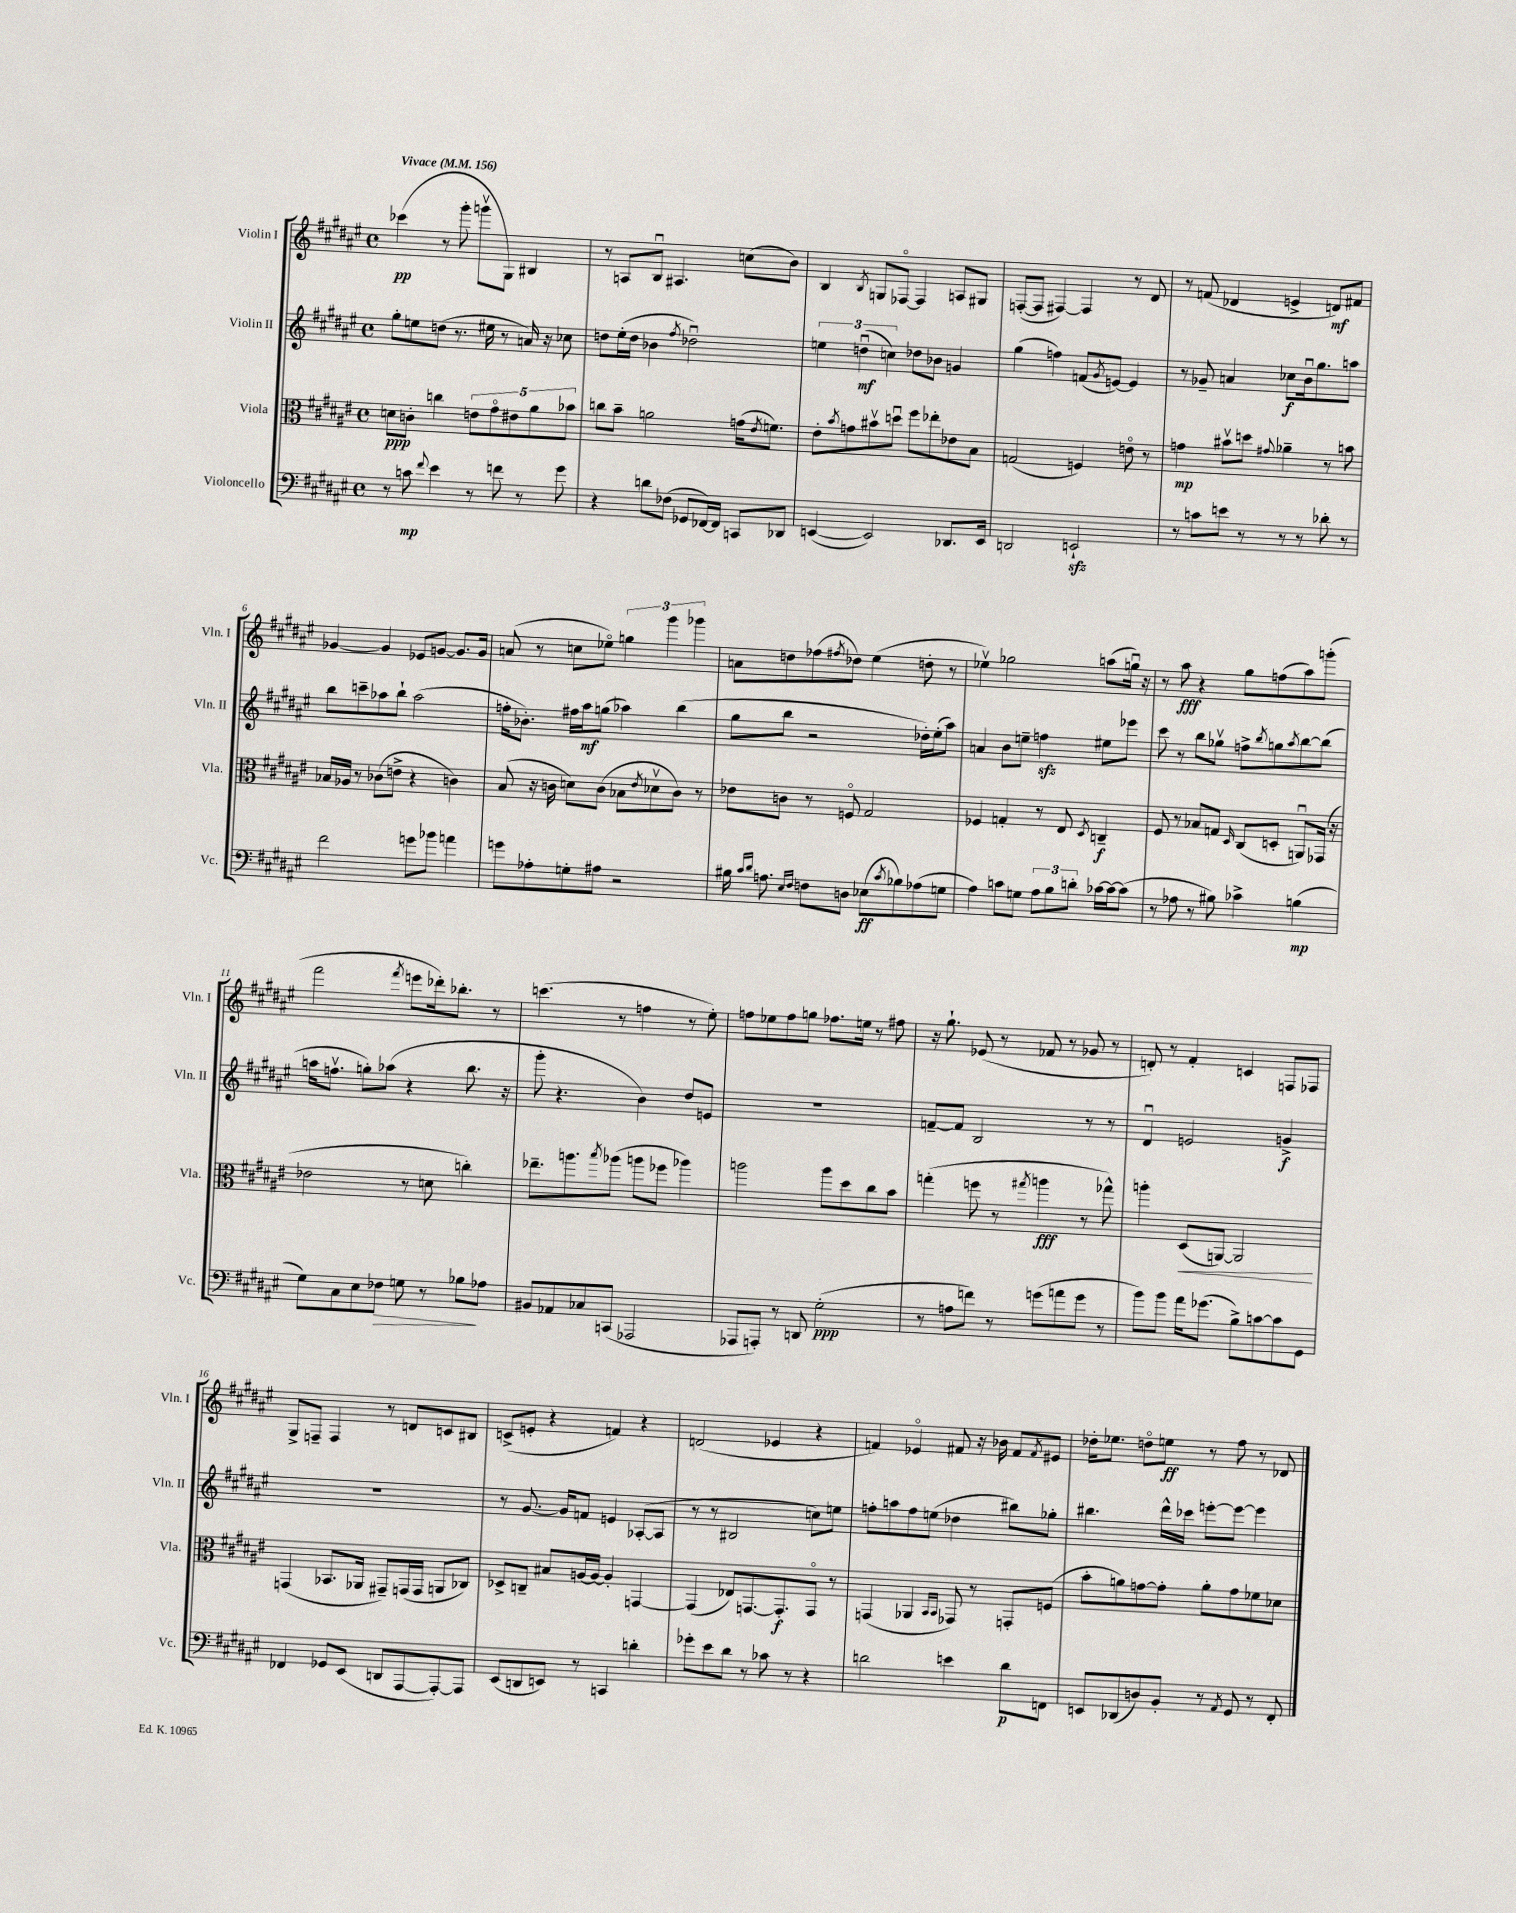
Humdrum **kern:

**kern	**kern	**kern	**kern
*staff4	*staff3	*staff2	*staff1
*clefF4	*clefC3	*clefG2	*clefG2
*k[f#c#g#d#a#e#]	*k[f#c#g#d#a#e#]	*k[f#c#g#d#a#e#]	*k[f#c#g#d#a#e#]
*M4/4	*M4/4	*M4/4	*M4/4
*met(c)	*met(c)	*met(c)	*met(c)
*MM156	*MM156	*MM156	*MM156
8r	8d\L	8gg#'\L	(4ccc-\
8c\	8c'\J	8ee\	.
8qqf#/	.	.	.
4e#\	4cc\	(8dd\J	8r
.	.	8.r	8ggg#'\
8r	10e\L	.	8gggv\L
.	.	16ee#\	.
.	10g#o\	.	.
8f\	.	8r	8G#\J)
.	10e#\	.	.
8r	.	16a/)	4B#/
.	10a#\	.	.
.	.	16r	.
8g#\	.	8cc-\	.
.	10b-\J	.	.
=	=	=	=
4r	8cc\L	8dd\L	8r
.	8b~\J	(16ee#'\L	8A/L
.	.	16dd\JJ	.
8d\L	2a\	4b-\	8Bu/J
(8F-\J	.	.	4.A#/
.	.	8qff#/	.
8GG-/L	.	2dd-u\)	.
[16FF-/L)	.	.	.
16FF-/]JJ	.	.	.
8CC/L	(16g\LK	.	(8cc\L
.	8qe#/	.	.
.	8.f\J)	.	.
8DD-/J	.	.	8b\J)
=	=	=	=
([4EE/	8e#'\L	6ee\	4B/
.	8qb/	.	.
.	8g\	.	.
.	.	(6ddu\	.
.	.	.	8qB/
2EE/])	8b#v\	.	8G/L
.	.	6cc\)	.
.	8ddu\J	.	[8F-o/J
.	8ff#\L	8dd-\L	4F-/]
.	8ee-'\	8b-\J	.
8.DD-/L	8e-\	4g/	8A/L
.	8B\J	.	8G#/J
16EE/Jk	.	.	.
=	=	=	=
2DD/	(2G/	(4gg#\	([8F'/L
.	.	.	8F/]J
.	.	4ff\)	[4F#/)
2EE`/	4F/)	(8f/L	4F#/]
.	.	8qg#/	.
.	.	[8e/J)	.
.	8eo\	4e/]	8r
.	8r	.	8d#/
=	=	=	=
8r	4g\	8r	8r
8c\L	.	8g-~/	(8f/
8e\J	8b#v\L	4a/	4d-/
8r	8dd\J	.	.
.	8qqg#/	.	.
8r	4a-~\	8cc-\L	4e^/
8r	.	16bu\k	.
.	.	8.gg#\	.
8d-'\	8r	.	8d/L)
8r	8b\	8aa\J	8f#/J
=	=	=	=
2f#\	16B-/LL	8bb\L	[4g-/
.	16A-/JJ	.	.
.	8r	8ccc~\	.
.	(8c-\L	8aa-\	4g-/]
.	8e^\J	8bb`\J	.
8g\L	4r	(2aa-\	8e-/L
8b-\J	.	.	[8g/J
4a\	4c\)	.	8.g/]L
.	.	.	16g/Jk
=	=	=	=
8g\L	(8B/	16ff'\LK	(8a/
.	.	8.b-'\J)	.
8A-'\	16r	.	8r
.	16c\	.	.
8G'\	8d\L)	16ff#\LL	8cc\L
.	.	16aa#\J	.
8A#\J	(8c\J	(8gg\J	8ee-o\J)
2r	8B-\L	4aa-\)	6gg\
.	8qe#/	.	.
.	8d-v\	.	.
.	.	.	6ggg#\
.	8c\J)	(4bb\	.
.	.	.	6ggg-\
.	8r	.	.
=	=	=	=
16B#\	8e-\L	8gg#\L	8a\L
16qqc#/LL	.	.	.
16qqd#/JJ	.	.	.
8.A\	.	.	.
.	8c\J	8bb\J	8dd\
16qqE#/LL	.	.	.
16qqF#/JJ	.	.	.
8F\L	8r	2r	(8ff-\
.	.	.	8qff#/
8D\J	8Fo/	.	8dd-\J)
(8E-\L	2G#/	.	(4ee#\
8qc#/	.	.	.
8B-\)	.	.	.
(8A-\	.	16dd-'\LL)	8dd'\
.	.	(16ee#'\J	.
8G\J	.	8aa#\J)	8r
=	=	=	=
4A#\)	4F-/	4a/	4ee-v\)
8c\L	4G'/	8b\L	2gg-\
8G\J	.	8ee~\J	.
12A#\L	8r	4ff\	.
12B\	.	.	.
.	8E#/	.	.
12d'\J	.	.	.
.	8qD#/	.	.
[16c-\LL	4C~/	8ee#\L	(8aa\L
16c-\_J	.	.	.
(8c-\]J	.	8eee-\J	16ggu\Jk)
.	.	.	16r
=	=	=	=
8r	8F#/	8ccc#\	8r
8A-\	8r	8r	8aa#\
8r	8B-/L	8bb\L	4r
8B#\)	8G/J	8gg-v\J	.
.	16qqD#/	.	.
4c-^\	(8C#/L	8ff^\L	8gg#\L
.	.	8qbb/	.
.	8D'/J	8gg\	(8ff\
.	.	8qaa#/	.
(4B\	8AAu/L)	[8bb\	8aa#\)
.	(16GG-/Jk	(8bb\]J	(8ggg'\J
.	16r	.	.
=	=	=	=
8G#\L)	2e-\	16aa\LK	2fff#\
.	.	8.ffv\J	.
8C#\	.	.	.
8E#\	.	8gg'\L)	.
8F-\J	.	(8aa-\J	.
.	.	.	8qfff#/
8G\	8r	4r	8eee\L
8r	8d\	.	16ddd-'\k)
.	.	.	8.bb-'\J
8B-\L	4cc'\)	8.bb\	.
8A-\J	.	.	8r
.	.	16r	.
=	=	=	=
8BB#/L	8.ee-~\L	8ggg#'\	(4.ccc\
8AA-/	.	4.r	.
.	8.aa\	.	.
8C-/	.	.	.
.	8qbb/	.	.
(8CC/J	(8aa-\J	.	8r
2AAA-/	8aa\L	4b\)	4ff\
.	8ff-\J	.	.
.	4aa-\)	8dd#/L	8r
.	.	8e/J	8ee#'\)
=	=	=	=
8AAA-/L	2aa\	1r	8ff\L
8AAA'/J)	.	.	8ee-\
8r	.	.	8ff\
8DD/	.	.	8gg\J
(2G#'\	8aa\L	.	8.ff-\L
.	8dd#\	.	.
.	.	.	16ee\Jk
.	8cc#\	.	8r
.	8b\J	.	8ff#\
=	=	=	=
8r	(4gg'\	[8f~/L	16r
.	.	.	8.gg#`\
8A\L	.	8f/]J	.
8f\J)	8ff\	2B/	(8e-/
8r	8r	.	8r
.	8qgg#/	.	.
(8g\L	4aa\	.	8f-/
8a\	.	.	8r
8g\J	8r	8r	8g-/
8r	8gg-^^\)	8r	8r
=	=	=	=
8b\L)	4aa'\	4d#u/	8d'/)
8b\J	.	.	8r
16a#\LK	(8D#/L	2e/	4f#'/
(8.g-\J	.	.	.
.	[8AA/J)	.	.
8B^\L)	2AA/]	.	4c/
[8c\	.	.	.
8c\]	.	4g^/	8F/L
8GG#\J	.	.	8F-/J
=	=	=	=
4FF-/	(4GG/	1r	8G#^/L
.	.	.	8F~/J
8GG-/L	8.BB-/L	.	4F/
(8EE#/J	.	.	.
.	16AA-/Jk	.	.
8DD/L	8GG#~/L)	.	8r
[8AAA#/	(16GG/L	.	8d/L
.	16GG/JJ	.	.
8AAA#'/_)	8AA/L	.	8c/
8AAA#/]J	8C-/J)	.	8B#/J
=	=	=	=
(8EE#/L	8D-^/L	8r	(8c^/L
8DD/	8C~/J	[8.g#/	8e'/J
8EE/J)	8B#/L	.	4r
.	.	16g#/]LK	.
8r	[16A/L	8f/J	.
.	16A/_JJ	.	.
4CC/	4A'/]	4e/	4f/)
4d'\	[4GG/	([8A-'/L	4r
.	.	8A-/]J	.
=	=	=	=
8g-'\L	(4GG/]	8r	(2d/
8e#\	.	8r	.
8d#\J	8E-/L)	2B#/	.
8r	[8.GG/	.	.
8c-\	.	.	4e-/
.	8.GG'/]	.	.
8r	.	.	.
4r	8GGo/J	8cc\L)	4r
.	8r	8ee\J	.
=	=	=	=
2d\	(4GG/	8ff'\L	4f/)
.	.	8aa\	.
.	4AA-/	8ff\	4e-o/
.	.	(8ee\J	.
.	16qqBB/LL	.	.
.	16qqBB/JJ	.	.
4e\	8GG-/)	4dd-\	8f#/
.	8r	.	16r
.	.	.	16b-\
8d\L	8GG'/L	8bb#\L)	8f#/L
.	.	.	8qf#/
8FF\J	(8F/J	8gg-'\J	8e#/J
=	=	=	=
8EE/L	8b'\L	4.bb#\	16dd-'\LK
.	.	.	8.ee-\J
(8DD-/	8a\)	.	.
8D/)	[8g\	.	8ddo\L
8BB'/J	8g'\]J	16ddd#^^\LL	8ee\J
.	.	16ccc-\JJ	.
8r	8a'\L	[8eee'\L	8r
8qAA#/	.	.	.
8GG#/	8g\	8eee\_J	8ff#\
8r	8f-\	4eee\]	8r
8FF#'/	8d-\J	.	8d-/
==	==	==	==
*-	*-	*-	*-
